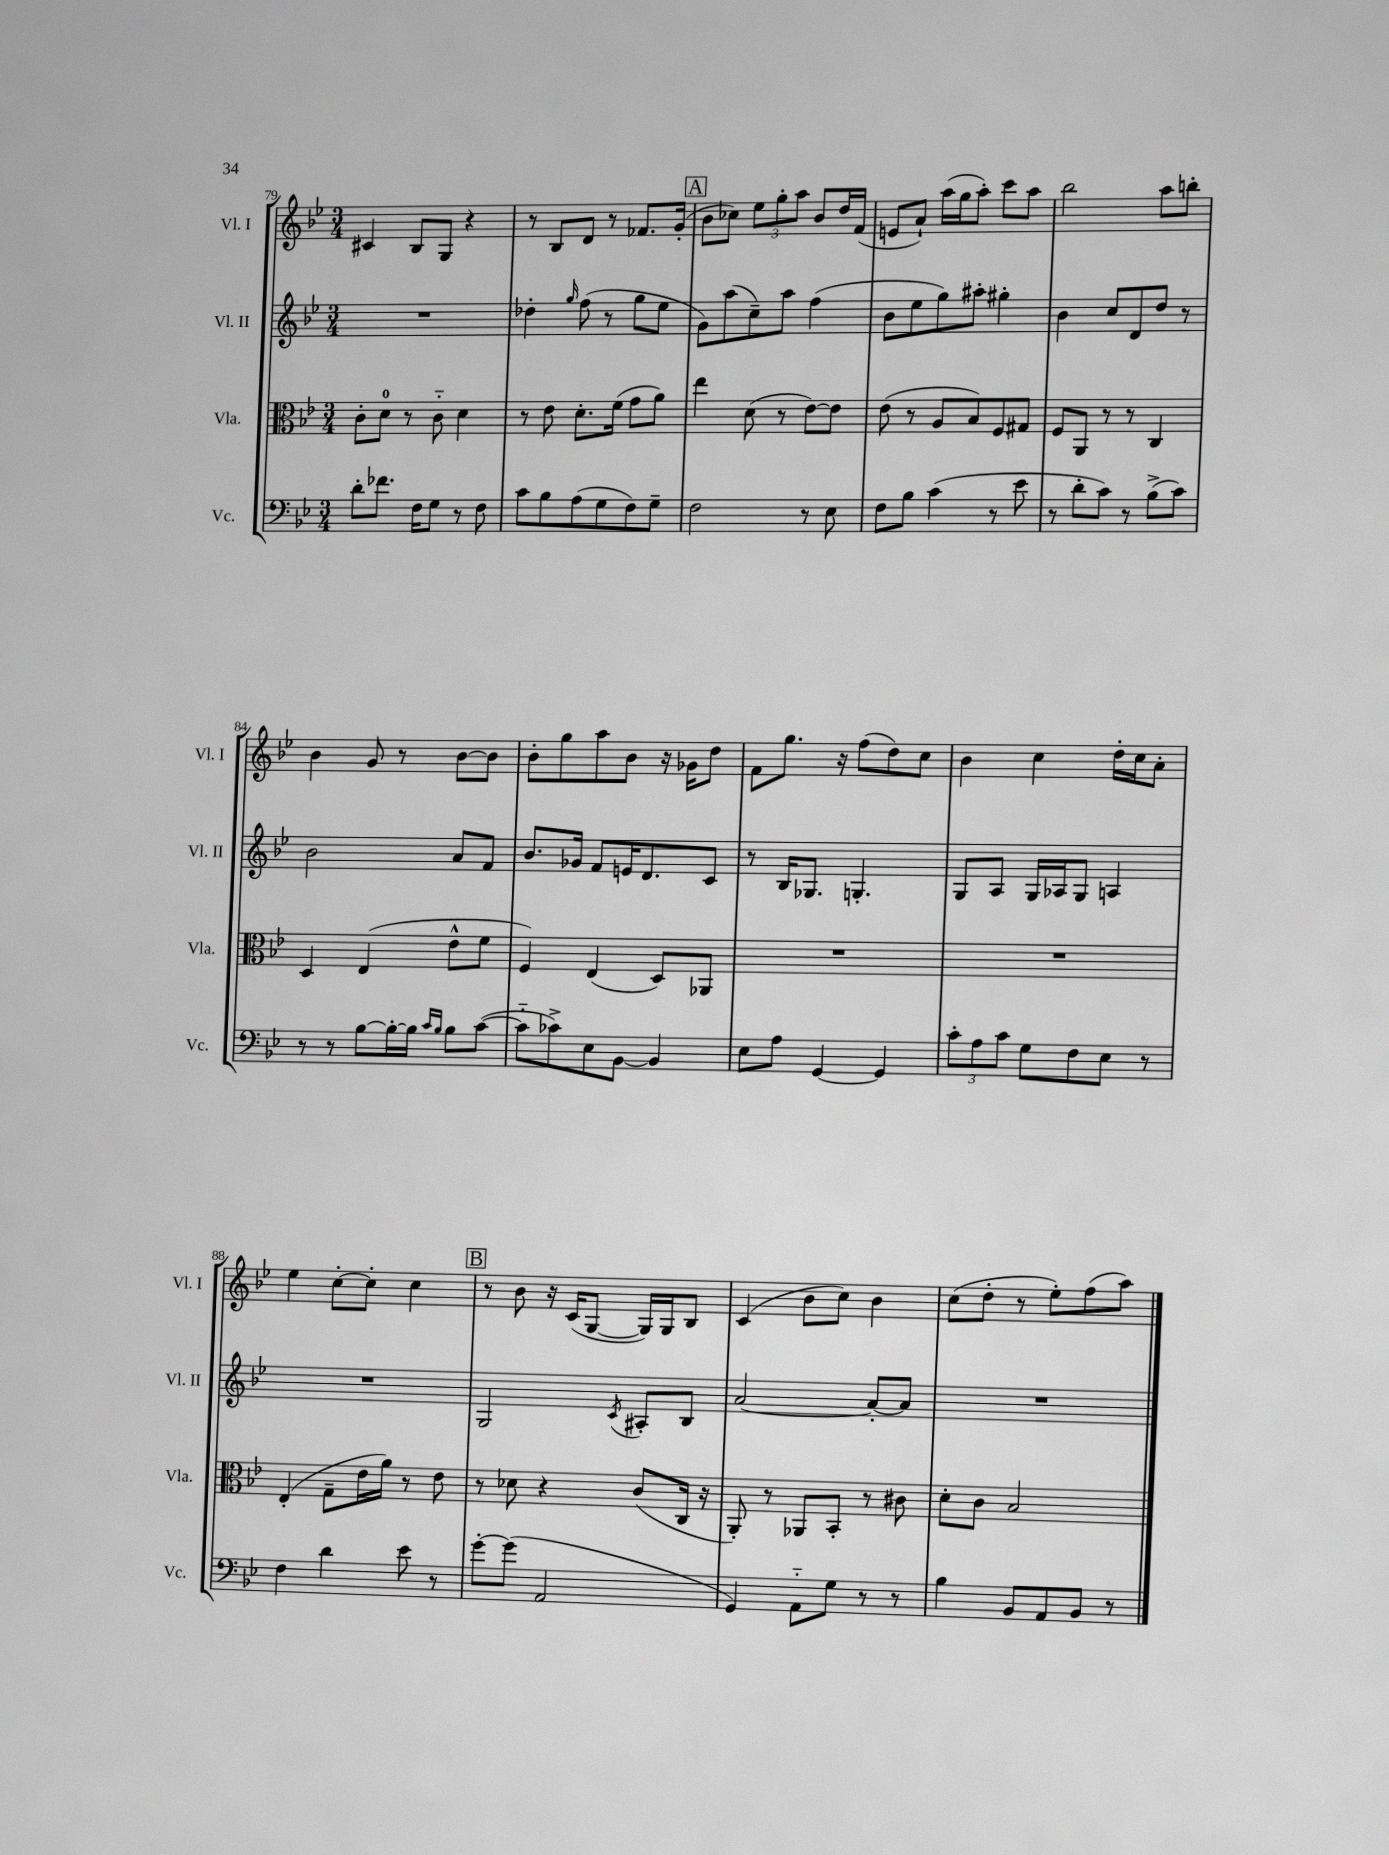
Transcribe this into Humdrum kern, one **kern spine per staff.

**kern	**kern	**kern	**kern
*part4	*part3	*part2	*part1
*staff4	*staff3	*staff2	*staff1
*I"Vc.	*I"Vla.	*I"Vl. II	*I"Vl. I
*I'Vc.	*I'Vla.	*I'Vl. II	*I'Vl. I
*clefF4	*clefC3	*clefG2	*clefG2
*k[b-e-]	*k[b-e-]	*k[b-e-]	*k[b-e-]
*M3/4	*M3/4	*M3/4	*M3/4
=79	=79	=79	=79
8d'\L	8c'\L	2.r	4c#X/
8.f-X\J	8d\J	.	.
.	8r	.	8B-/L
16F\KL	.	.	.
8G\J	8c\	.	8G/J
8r	4d\	.	4r
8F\	.	.	.
=80	=80	=80	=80
8c\L	8r	4dd-X'\	8r
8B-\	8e-\	.	8B-/L
.	.	16qqgg/	.
(8A\	8.d'\L	(8ff\	8d/J
8G\	.	8r	8r
.	(16f\Jk	.	.
8F\)	8g\L	8gg\L	8.f-X/L
8G~\J	8a\J)	8ee-\J	.
.	.	.	(16g'/Jk
!!LO:REH:place=s1:t=A
=81	=81	=81	=81
2F\	4ee-\	8g\L)	8b-\L
.	.	(8aa\	8cc-X\J)
.	(8d\	8cc~\)	12ee-\L
.	.	.	12gg'\
.	8r	8aa\J	.
.	.	.	12aa\J
8r	[8e-\L)	(4ff\	8b-/L
8E-\	8e-\J]	.	16dd/L
.	.	.	(16f/JJ
=82	=82	=82	=82
8F\L	(8e-\	8b-\L	8en/L
8B-\J	8r	8ee-\	8a`/J)
(4c\	8A/L	8gg\)	(16aa\LL
.	.	.	16gg\J
.	8B-/)	8aa#X'\J	8aa'\J)
8r	8F/	4gg#X'\	8ccc\L
8e-\	8G#X/J	.	8aa\J
=83	=83	=83	=83
8r	8F/L	4b-\	2bb-\
8d'\L	8AA/J	.	.
8c\J)	8r	8cc/L	.
8r	8r	8d/	.
(8B-^\L	4C/	8dd/J	8aa\L
8c\J)	.	8r	8bbn'\J
!!LO:LB:g=z
=84	=84	=84	=84
8r	4D/	2b-\	4b-\
8r	.	.	.
[8B-\L	(4E-/	.	8g/
16B-'\L_	.	.	8r
16B-\JJ]	.	.	.
16qqc/LL	.	.	.
16qqB-/JJ	.	.	.
8B-\L	8e-^^\L	8a/L	[8b-\L
([8c\J	8f\J	8f/J	8b-\J]
=85	=85	=85	=85
8c\L]	4F/)	8.b-/L	8b-'\L
8c-X^\)	.	.	8gg\
.	.	16g-X/Jk	.
8E-\	(4E-/	8f/L	8aa\
[8BB-\J	.	16en/K	8b-\J
.	.	8.d/	.
4BB-/]	8D/L)	.	16r
.	.	.	16g-X\KL
.	8AA-X/J	8c/J	8dd\J
=86	=86	=86	=86
8E-\L	2.r	8r	8f\L
8A\J	.	16B-/KL	8.gg\J
.	.	8.G-X/J	.
[4GG/	.	.	.
.	.	.	16r
.	.	4.Gn'/	(8ff\L
4GG/]	.	.	8dd\)
.	.	.	8cc\J
=87	=87	=87	=87
12c'\L	2.r	8G/L	4b-\
12A\	.	.	.
.	.	8A/J	.
12c\J	.	.	.
8G\L	.	16G/LL	4cc\
.	.	16A-X/J	.
8F\	.	8G/J	.
8E-\J	.	4An/	16dd'\LL
.	.	.	16cc\J
8r	.	.	8a'\J
!!LO:LB:g=z
=88	=88	=88	=88
4F\	(4E-'/	2.r	4ee-\
4d\	8G~\L	.	[8cc'\L
.	16e-\L	.	8cc'\J]
.	16a\JJ)	.	.
8e-\	8r	.	4cc\
8r	8e-\	.	.
!!LO:REH:place=s1:t=B
=89	=89	=89	=89
[8g'\L	8r	2G/	8r
(8g\J]	8d-X\	.	8b-\
2AA/	4r	.	16r
.	.	.	(16c/KL
.	.	.	[8G/J
.	.	8qc/	.
.	(8c/L	8A#X'/L	16G/LL])
.	.	.	16G/J
.	16C/Jk	8B-/J	8B-/J
.	16r	.	.
=90	=90	=90	=90
4GG/)	8AA'/)	[2a/	(4c/
.	8r	.	.
8AA\L	8AA-X/L	.	8b-\L
8G\J	8BB-'/J	.	8cc\J)
8r	8r	8a'/L_	4b-\
8r	8c#X\	8a/J]	.
=91	=91	=91	=91
4B-\	8d'\L	2.r	(8cc\L
.	8c\J	.	8dd'\J
8BB-/L	2B-/	.	8r
8AA/	.	.	8ee-'\L)
8BB-/J	.	.	(8ff\
8r	.	.	8aa\J)
==	==	==	==
*-	*-	*-	*-
